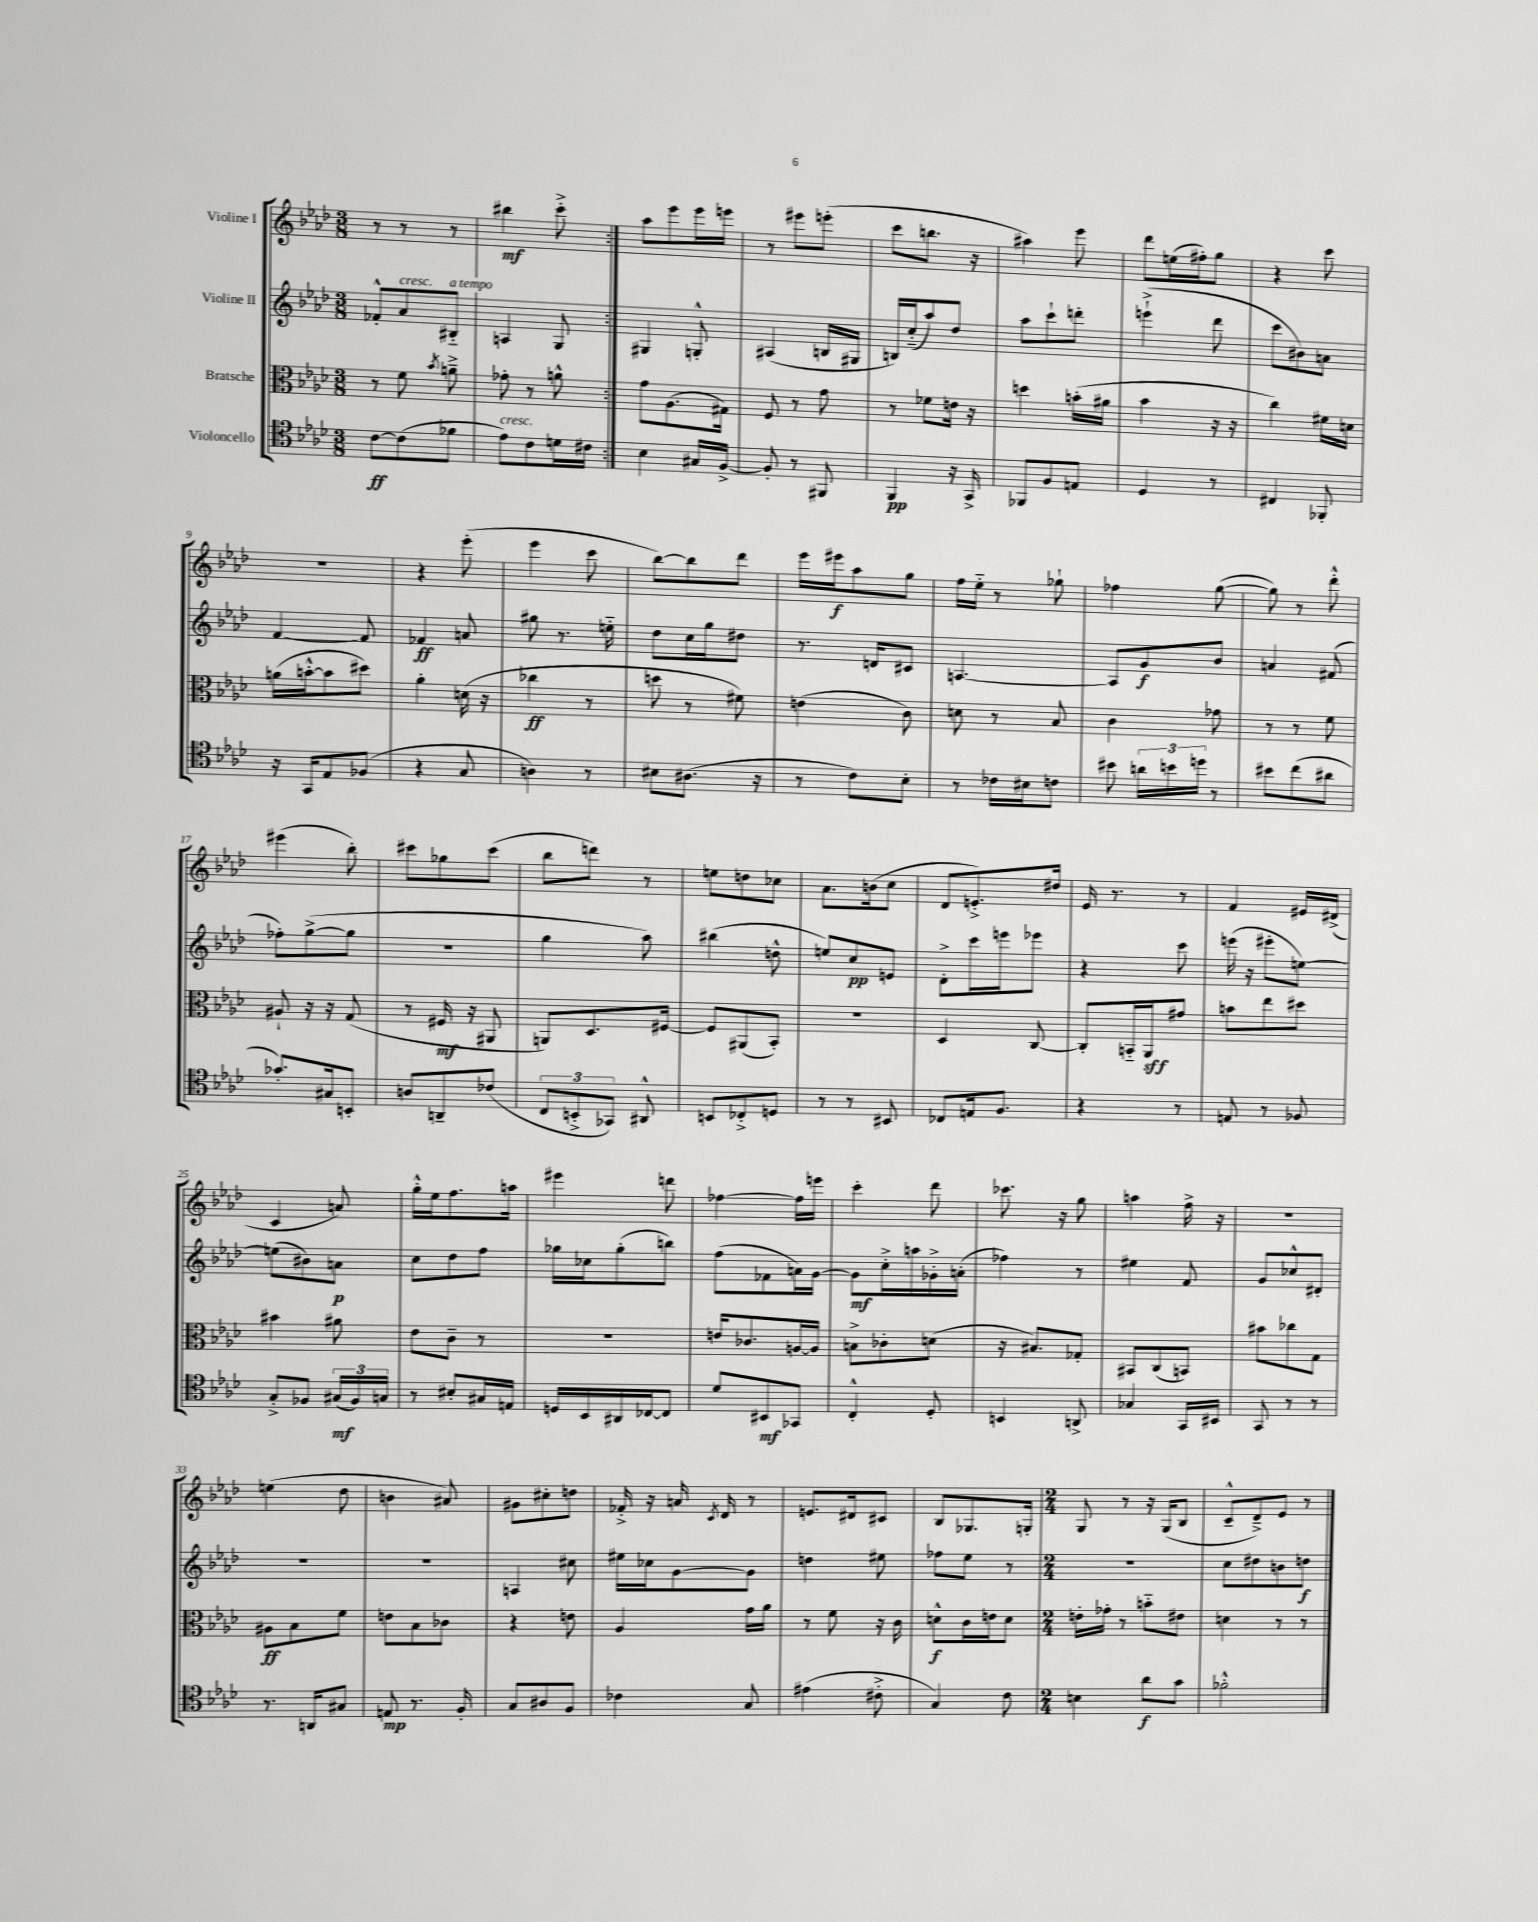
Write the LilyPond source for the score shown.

<<
\new StaffGroup <<
\new Staff = "s0" \with { instrumentName = "Violine I" } {
    \clef treble \key aes \major \numericTimeSignature \time 3/8
    \autoBeamOff \repeat volta 2 { r8 r8 r8 |
    bis''4\mf c'''8-.-> | }
    aes''8[ ees'''8 ees'''16 e'''16] |
    r8 eis'''8[ e'''8]-.( |
    c'''8[ b''8.] r16 |
    ais''4) ees'''8 |
    des'''8[ e''16( fis''16-.) g''8] |
    r4 c'''8 |
    R4. |
    r4 ees'''8-.( |
    ees'''4 c'''8 |
    bes''8[~) bes''8 des'''8] |
    ees'''16[ eis'''16\f aes''8 g''8] |
    f''16[ ees''16]-_ r8 ges''8-! |
    fes''4 g''8~( |
    g''8) r8 des'''8-.-^ |
    eis'''4( bes''8-.) |
    cis'''8[ ges''8 cis'''8]( |
    bes''8[ d'''8]) r8 |
    e''8[ d''8 ces''8] |
    aes'8.[ b'16( c''8] |
    des'8[ e'8.-.->) dis''16] |
    ees'16 r8. r8 |
    f'4 eis'16[ dis'16]->( |
    c'4 a'8) |
    g''16[-.-^ ees''16 f''8. a''16] |
    eis'''4 d'''8 |
    fes''4~ fes''16[ e'''16] |
    c'''4-. des'''8 |
    ces'''8. r16 g''8 |
    a''4 f''16-> r16 |
    R4. |
    e''4( des''8 |
    b'4 ais'8) |
    gis'8[ cis''8-. d''8] |
    fes'16-.-> r16 a'16 \acciaccatura { c'8 } des'16 r8 |
    e'8.[ dis'16 cis'8] |
    bes8[ ges8. g16]-. |
    \numericTimeSignature \time 2/4 g8 r8 r16 g16[( bes8] |
    c'8[---^ des'8--->) ees'8] r8 \bar "|." |
}
\new Staff = "s1" \with { instrumentName = "Violine II" } {
    \clef treble \key aes \major \numericTimeSignature \time 3/8
    \autoBeamOff \repeat volta 2 { fes'8[-.-^ aes'8^\markup { \italic "cresc." } bis8]-_^\markup { \italic "a tempo" } |
    a4 g8 | }
    gis4 g8-.-^ |
    ais4( b16[ gis16] |
    b16[) c''16-_( aes''8) des''8] |
    aes''8[ c'''8-! d'''8]-. |
    e'''4-!->( des'''8 |
    c'''8[ bis'8) a'8] |
    f'4~ f'8 |
    fes'4\ff a'8 |
    gis''8 r8. e''16-_ |
    des''8[ c''16 g''16 dis''8] |
    r8. d'16[ cis'8] |
    a4.~ |
    a8[ g'8\f bes'8] |
    a'4 fis'8( |
    fes''8[-.) g''8~->( g''8] |
    R4. |
    g''4 aes''8) |
    bis''4( d''8-^ |
    e''8[) c''8\pp e'8] |
    des'8[-.-> c'''16 e'''16 ees'''8] |
    r4 c'''8 |
    e'''16( r16 eis'''8[-. e''8]~) |
    e''8[( bis'8) a'8]\p |
    c''8[ des''8 f''8] |
    ges''16[ ces''16 ges''8-.( b''8]) |
    f''8[( fes'8 a'16) g'16]~ |
    g'8[\mf c''16-.-> a''16 ges'16-.-> a'16]-.( |
    fes''4) r8 |
    eis''4 f'8 |
    g'8[ ces''8-^ dis'8]-. |
    R4. |
    R4. |
    a4 cis''8 |
    eis''16[ ces''16 g'8~ g'8] |
    d''4 eis''8 |
    fes''8[ ees''8] r8 |
    \numericTimeSignature \time 2/4 R2 |
    c''8[ dis''8 b'8 d''8]\f \bar "|." |
}
\new Staff = "s2" \with { instrumentName = "Bratsche" } {
    \clef alto \key aes \major \numericTimeSignature \time 3/8
    \autoBeamOff \repeat volta 2 { r8 f'8 \acciaccatura { bes'8 } a'8---> |
    ges'8-. r8 a'8-^ | }
    g'8[ aes8.( gis16]) |
    f8 r8 g'8 |
    r8 fes'8[ e'16] r16 |
    d''4 b'16[-.( ais'16] |
    bes'4 r16 r16 |
    c''4) fis'16[ d'16] |
    a'16[( b'16~-.-^ b'8 dis''8]) |
    aes'4-. d'16( r16 |
    ces''4\ff r8 |
    d''8 r8 fis'8) |
    e'4( c'8) |
    d'8 r8 bes8 |
    c'4 ges'8 |
    r8 r8 f'8 |
    ais8-! r16 r16 g8( |
    r8 fis16\mf r16 ais,8 |
    a,8[) des8. fis16]~ |
    fis8[ ais,8( bes,8]-.) |
    R4. |
    des4 c8~ |
    c8[-. b,16-_ aes,16\sff gis'8] |
    b'8[ ees''8 dis''8] |
    bis'4 ais'8 |
    ees'8[ c'8]-- r8 |
    R4. |
    e'16[ ces'8. a16~ a16] |
    b8[-> ces'8-. d'8]( |
    r16 bis8.[) ges8]-. |
    bis,8[ c8( b,8]) |
    bis'8[ ces''8 g8] |
    ais8[\ff bes8 f'8] |
    e'8[ bes8 ces'8] |
    r4 e'8 |
    aes4 g'16[ aes'16] |
    r8 f'8 r16 c'16 |
    d'8[-^\f c'16 e'16 d'8] |
    \numericTimeSignature \time 2/4 e'16[-. ges'16]-. r8 b'8[-_ eis'8] |
    d'4 r8 r8 \bar "|." |
}
\new Staff = "s3" \with { instrumentName = "Violoncello" } {
    \clef tenor \key aes \major \numericTimeSignature \time 3/8
    \autoBeamOff \repeat volta 2 { c'8[~\ff c'8( fes'8] |
    ees'8[^\markup { \italic "cresc." }) c'8 d'16 cis'16] | }
    bes4 gis16[ f16]~-> |
    f8-. r8 fis,8 |
    f,4\pp r16 g,16-> |
    fes,8[ f8 e8] |
    des4 r8 |
    cis4 fes,8-. |
    r16 g,16[ ees8 fes8]( |
    r4 g8 |
    a4) r8 |
    bis8[ ais8.]( r16 |
    r8 c'8[) bes8]-. |
    r8 ces'16[ bis16 c'8] |
    bis'8 \tuplet 3/2 { a'16[ b'16 d''16] } r8 |
    bis'8[ c''8( ais'8] |
    ges'8.[-.) gis16 b,8]-. |
    a8[ a,8-- ces'8]( |
    \tuplet 3/2 { c8[ b,8-.-> ges,8]) } ais,8-^ |
    b,8[ ces8-.-> d8] |
    r8 r8 bis,8 |
    ces8[ e16 f8.] |
    r4 r8 |
    e8 r8 fes8 |
    g8[-.-> fes8] \tuplet 3/2 { gis16[\mf( fes16) g16] } |
    r8 bis8[-. gis16 e16] |
    d16[ bes,16 ais,16 ces16~ ces8] |
    des'8[ bis,8\mf ges,8] |
    c4-.-^ des8-. |
    b,4 a,8-> |
    ges4 g,16[ bis,16] |
    g,8 r8 r8 |
    r8. a,16[ gis8] |
    e8\mp r8. f16-. |
    g8[ ais8 f8] |
    ces'4 g8 |
    eis'4( cis'8-.-> |
    g4) c'8 |
    \numericTimeSignature \time 2/4 b4 aes'8[\f g'8] |
    fes'2-.-^ \bar "|." |
}
>>
>>
